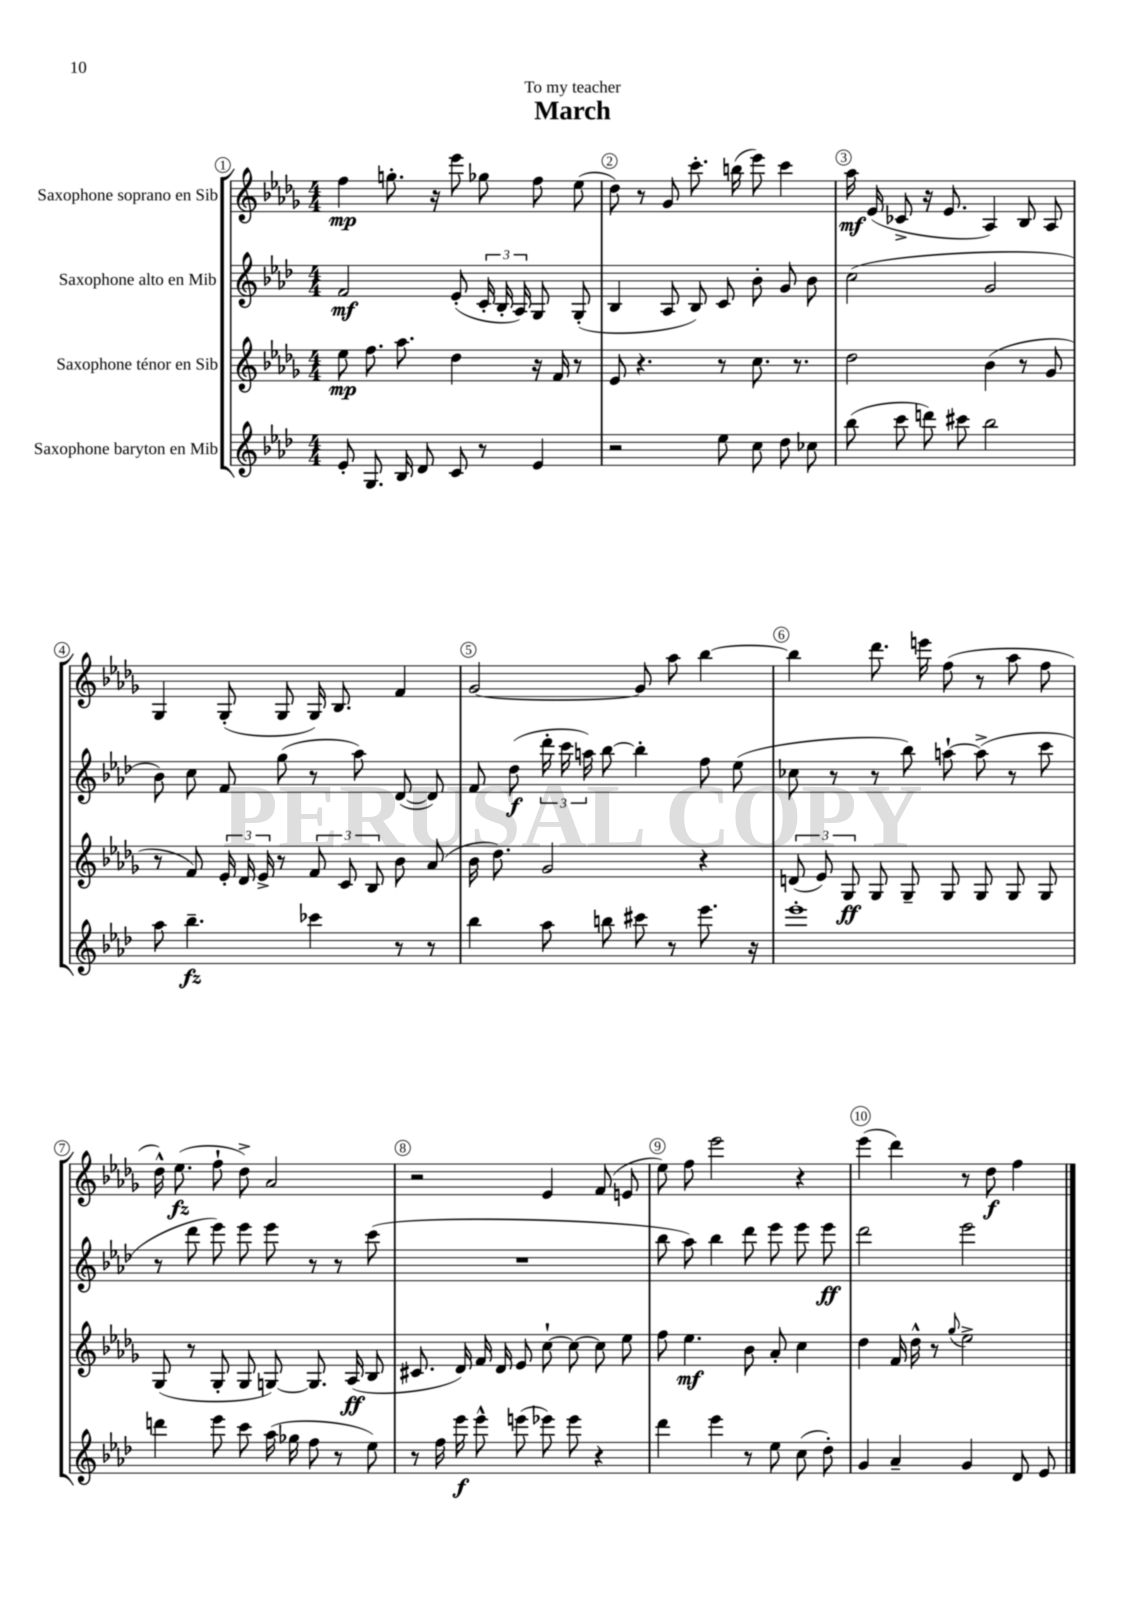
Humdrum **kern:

**kern	**kern	**kern	**kern
*staff4	*staff3	*staff2	*staff1
*clefG2	*clefG2	*clefG2	*clefG2
*k[b-e-a-d-]	*k[b-e-a-d-g-]	*k[b-e-a-d-]	*k[b-e-a-d-g-]
*M4/4	*M4/4	*M4/4	*M4/4
8e-'	8ee-	2f	4ff
8.G	8.ff	.	.
.	.	.	8.gg'
16B-	8.aa-	.	.
8d-	.	.	.
.	.	.	16r
8c	4dd-	(8e-'	8eee-
8r	.	24c'	8gg-
.	.	24B-'	.
.	.	24A-)	.
4e-	16r	8G	8ff
.	16f	.	.
.	8r	(8G'	(8ee-
=	=	=	=
2r	8e-	4B-	8dd-)
.	4.r	.	8r
.	.	8A-	8g-
.	.	8B-)	8.ccc'
8ee-	8r	8c	.
.	.	.	(16bb
8cc	8.cc	8b-'	8eee-)
8dd-	.	8g	4ccc
.	8.r	.	.
8cc-	.	8b-	.
=	=	=	=
(8bb-	2dd-	(2cc	16aa-
.	.	.	(16e-
8ccc	.	.	8c-^
8ddd)	.	.	16r
.	.	.	8.e-
8ccc#	.	.	.
2bb-	(4b-	2g	4A-)
.	8r	.	8B-
.	8g-	.	8A-
=	=	=	=
8aa-	8r	8b-)	4G-
4.bb-~	8f)	8cc	.
.	24e-'	8f	(8G-'
.	24d-	.	.
.	24e-^	.	.
.	8r	(8gg	8G-
4ccc-	12f	8r	16G-)
.	.	.	8.B-
.	12c	.	.
.	.	8aa-)	.
.	12B-	.	.
8r	8b-	([8d-	4f
8r	(8a-	8d-])	.
=	=	=	=
4bb-	16b-	8f	[2g-
.	8.dd-)	.	.
.	.	(8dd-	.
8aa-	2g-	24ddd-'	.
.	.	24ccc	.
.	.	24aa)	.
8bb	.	[8bb-	.
8ccc#	.	4bb-']	8g-]
8r	.	.	8aa-
8.eee-	4r	8ff	[4bb-
.	.	(8ee-	.
16r	.	.	.
=	=	=	=
1eee-'	(12d	8cc-	4bb-]
.	12e-)	.	.
.	.	8r	.
.	12G-	.	.
.	8G-	8r	8.ddd-
.	8G-~	8bb-)	.
.	.	.	16eee
.	8G-	[8aa`	(8ff
.	8G-	(8aa^]	8r
.	8G-	8r	8aa-
.	8G-	8ccc	8ff
=	=	=	=
4ddd	(8G-	8r	16dd-^^)
.	.	.	(8.ee-
.	8r	8ddd-	.
8eee-	8G-'	8eee-)	8ff`
8ccc	8G-	8eee-	8dd-^)
(16aa-	[8G)	8eee-	2a-
16gg-	.	.	.
8ff	8.G]	8r	.
8r	.	8r	.
.	(16A-	.	.
8ee-)	8B-	(8ccc	.
=	=	=	=
8r	8.c#	1r	2r
16ff	.	.	.
16eee-	16d-)	.	.
8eee-^^	16f	.	.
.	16d-	.	.
(8eee	8e-	.	.
8eee-)	[8cc`	.	4e-
8eee-	8cc_	.	.
4r	8cc]	.	(8f
.	8ee-	.	8e
=	=	=	=
4ddd-	8ff	8bb-	8ee-)
.	4.ee-	8aa-)	8ff
4eee-	.	4bb-	2eee-
8r	8b-	8ddd-	.
8ee-	8a-'	8eee-	.
(8cc	4cc	8eee-	4r
8dd-')	.	8eee-	.
=	=	=	=
4g	4dd-	2ddd-	(4eee-
4a-~	16f	.	4ddd-)
.	16dd-^^	.	.
.	8r	.	.
.	8qqgg-	.	.
4g	2ee-^	2eee-	8r
.	.	.	8dd-
8d-	.	.	4ff
8e-	.	.	.
==	==	==	==
*-	*-	*-	*-
